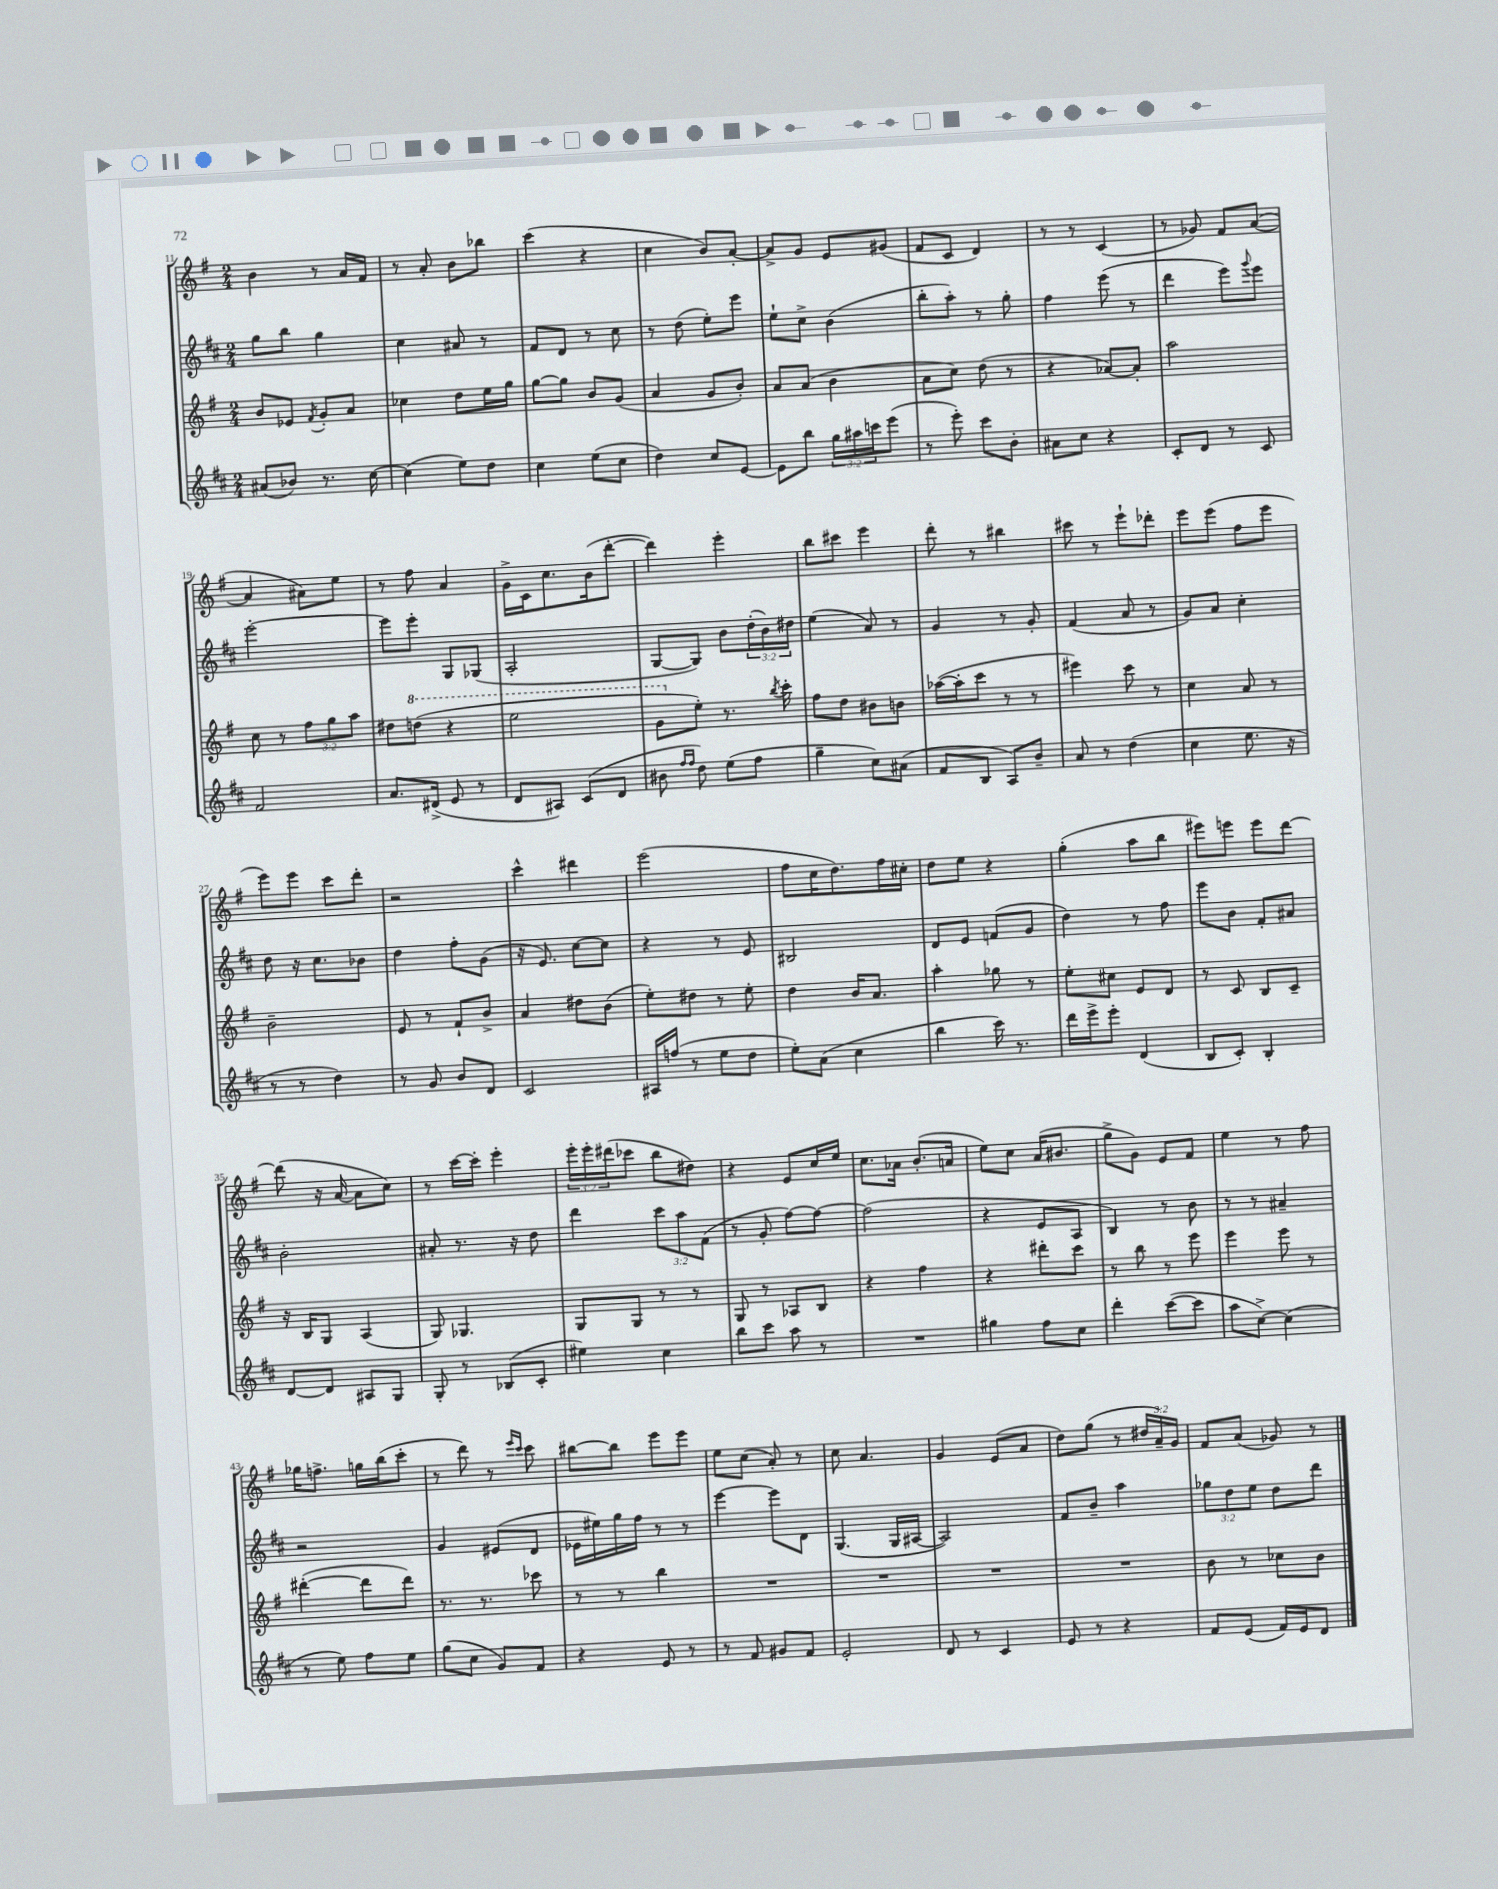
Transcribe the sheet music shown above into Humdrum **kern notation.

**kern	**kern	**kern	**kern
*part4	*part3	*part2	*part1
*staff4	*staff3	*staff2	*staff1
*clefG2	*clefG2	*clefG2	*clefG2
*k[f#c#]	*k[f#]	*k[f#c#]	*k[f#]
*M2/4	*M2/4	*M2/4	*M2/4
=11	=11	=11	=11
(8a#X/L	8b/L	8gg\L	4b\
8b-X/J)	8e-X/J	8bb\J	.
.	8qf#/	.	.
8.r	8g'/L	4gg\	8r
.	8a/J	.	16a/LL
[16cc#\	.	.	16f#/JJ
=12	=12	=12	=12
(4cc#\]	4cc-X\	4cc#\	8r
.	.	.	8a'/
8ee\L)	8dd\L	8a#X/	8b\L
8dd\J	16ee\L	8r	8bb-X\J
.	16gg\JJ	.	.
=13	=13	=13	=13
4cc#\	[8gg\L	8f#/L	(4ccc\
.	8gg\J]	8d/J	.
(8ee\L	8b/L	8r	4r
8cc#\J	(8g/J	8cc#\	.
=14	=14	=14	=14
4dd\)	4a/	8r	4cc\
.	.	(8dd\	.
8cc#/L	8g/L	8ee'\L)	8b/L)
[8e/J	8b'/J)	8eee\J	[8a'/J
=15	=15	=15	=15
8e\L]	8a/L	8ee`\L	8a^/L]
8bb\J	(8a/J	8cc#^\J	8g/J
24gg\LL	4b\	(4b\	8e/L
24aa#X\	.	.	.
24cccn\J	.	.	.
(8eee\J	.	.	(8g#X/J
=16	=16	=16	=16
8r	8a\L	8bb'\L	8f#/L
8eee'\)	8cc\J)	8aa'\J)	8c/J
8ccc#\L	(8dd\	8r	4d/)
8b'\J	8r	8gg'\	.
=17	=17	=17	=17
8a#X\L	4r	4ff#\	8r
8cc#\J	.	.	8r
4r	[8a-X/L)	(8eee\	(4c/
.	8a-'/J]	8r	.
=18	=18	=18	=18
8c#'/L	2aa\	4ddd\	8r
8d/J	.	.	8g-X/)
8r	.	8eee\L)	8f#/L
.	.	8qqggg/	.
8c#/	.	8eee\J	([8a/J
!!LO:LB:g=z
=19	=19	=19	=19
2f#/	8cc\	[2eee'\	4a/]
.	8r	.	.
.	12ff#\L	.	8a#X\L)
.	12gg\	.	.
.	.	.	8ee\J
.	12aa\J	.	.
=20	=20	=20	=20
8.a/L	8dd#X\L	8eee\L]	8r
*	*8va	*	*
.	(8dddn\J	8eee'\J	8ff#\
(16d#X^/Jk	.	.	.
8e/	4r	8G/L	4a/
8r	.	(8G-X/J	.
=21	=21	=21	=21
8d/L	2eee\	2A'/	16g^\LL
.	.	.	16c\J
8A#X/J)	.	.	8.cc\
(8c#/L	.	.	.
.	.	.	(16b\k
8d/J	.	.	[8ddd'\J
=22	=22	=22	=22
8b#X\	8gg\L	[8G/L	4ddd\])
16qqff#/LL	.	.	.
16qqff#/JJ	.	.	.
*	*X8va	*	*
8dd\)	8ee'\J)	8G/J])	.
(8ee\L	8.r	8b\L	4eee'\
8ff#\J	.	(24dd'\L	.
.	.	24b\)	.
.	8qbb/	.	.
.	16ccc'\	.	.
.	.	24dd#X\JJ	.
=23	=23	=23	=23
4gg~\	8ff#\L	(4ee\	8bb\L
.	8dd\J	.	8ccc#X\J
8cc#\L)	8b#X\L	8a/)	4eee\
(8a#X\J	8bn\J	8r	.
=24	=24	=24	=24
8f#/L	([16aa-X\LL	4g/	8ddd'\
.	16aa-'\J]	.	.
8B/J	8ccc\J	.	8r
8A/L)	8r	8r	4bb#X\
8b~/J	8r	8g'/	.
=25	=25	=25	=25
8a/	4eee#X\)	(4f#/	8ccc#X\
8r	.	.	8r
(4dd\	8ccc\	8a/	8eee`\L
.	8r	8r	8ddd-X'\J
=26	=26	=26	=26
4cc#\	4cc\	8g/L)	8eee\L
.	.	8a/J	(8eee\J
8.ee\	8a/	4cc#'\	8ff#\L
.	8r	.	8eee\J
16r	.	.	.
!!LO:LB:g=z
=27	=27	=27	=27
8r	2b~\	8dd\	8eee\L)
8r	.	16r	8eee\J
.	.	8.cc#\L	.
4dd\)	.	.	8ccc\L
.	.	8b-X\J	8ddd'\J
=28	=28	=28	=28
8r	8e/	4dd\	2r
8g/	8r	.	.
8b/L	8f#`/L	8ff#'\L	.
8d/J	8b^/J	(8g\J	.
=29	=29	=29	=29
2c#/	4a/	16r	4ccc^^\
.	.	8.e/)	.
.	8dd#X\L	[8cc#\L	4ddd#X\
.	(8b\J	8cc#\J]	.
=30	=30	=30	=30
16A#X/LL	8ee'\L)	4r	(2eee\
(16ffn/JJ	.	.	.
8r	8dd#X\J	.	.
8ee\L	8r	8r	.
8dd\J	8ee'\	8e/	.
=31	=31	=31	=31
8ee'\L)	4dd\	2B#X/	8ff#\L
(8a\J	.	.	16cc\K
.	.	.	8.dd\)
4cc#\	16b/KL	.	.
.	8.a/J	.	.
.	.	.	16ff#\L
.	.	.	16cc#X'\JJ
=32	=32	=32	=32
4bb\	4aa'\	8d/L	8dd\L
.	.	8e/J	8ee\J
16ccc#\)	8gg-X\	(8fn/L	4r
8.r	.	.	.
.	8r	8g/J	.
=33	=33	=33	=33
16ddd\LL	8ee'\L	4dd\)	(4gg'\
16eee^\J	.	.	.
8eee'\J	8cc#X\J	.	.
(4d/	8e/L	8r	8aa\L
.	8d/J	8ff#\	8bb\J
=34	=34	=34	=34
8B/L	8r	8eee\L	8eee#X\L)
8c#'/J)	8c/	8b\J	8eeen\J
4B'/	8B/L	8f#'/L	8eee\L
.	8c~/J	8a#X/J	[8ddd\J
!!LO:LB:g=z
=35	=35	=35	=35
[8d/L	16r	2b'\	(8ddd\]
.	16B/KL	.	.
8d/J]	8G/J	.	16r
.	.	.	[16a/
8A#X/L	(4A/	.	8a\L]
8G/J	.	.	8cc\J)
=36	=36	=36	=36
8G'/	8G/)	8a#X'/	8r
8r	4.G-X/	8.r	[16ccc\LL
.	.	.	16ccc'\JJ]
(8B-X/L	.	.	4eee'\
.	.	16r	.
8c#'/J	.	8dd\	.
=37	=37	=37	=37
4ee#X\)	8G/L	4ddd\	24eee'\LL
.	.	.	24eee'\
.	.	.	(24ddd#X\J
.	8G/J	.	8ccc-X\J
4cc#\	8r	12ccc#\L	8bb\L
.	.	12aa\	.
.	8r	.	8dd#X\J)
.	.	(12f#\J	.
=38	=38	=38	=38
8bb\L	8G/	8r	4r
8ccc#\J	8r	8g'/	.
8aa\	8A-X/L	[8ff#\L)	8e/L
8r	8B/J	8ff#\J_	16cc/L
.	.	.	16ee/JJ
=39	=39	=39	=39
2r	4r	(2ff#\]	8.cc\L
.	.	.	16a-X\Jk
.	4ff#\	.	(8.b'/L
.	.	.	16an/Jk
=40	=40	=40	=40
4gg#X\	4r	4r	8ee\L)
.	.	.	8cc\J
8ff#\L	8ddd#X'\L	8e/L	(16a/KL
.	.	.	8.b#X/J
8cc#\J	8ccc\J	8A/J	.
=41	=41	=41	=41
4ddd'\	8r	4B/)	8gg^\L
.	8bb\	.	8g\J)
([8ccc#\L	8r	8r	8e/L
8ccc#\J]	8eee\	8b\	8f#/J
=42	=42	=42	=42
8aa\L	4eee\	8r	4ee\
[8cc#^\J)	.	8r	.
(4cc#\]	8eee\	4a#X~/	8r
.	8r	.	8ff#\
!!LO:LB:g=z
=43	=43	=43	=43
8r	([4ddd#X'\	2r	16gg-X\KL
.	.	.	8.ffn^\J
8ee\)	.	.	.
8ff#\L	8ddd#\L]	.	16ggn\LL
.	.	.	(16bb\J
8ee\J	8ddd#\J)	.	8ccc'\J
=44	=44	=44	=44
(8gg\L	8.r	4g/	8r
8cc#\J	.	.	8ddd\)
.	8.r	.	.
8g/L)	.	(8e#X/L	8r
.	.	.	16qqeee/LL
.	.	.	16qqccc/JJ
8f#/J	8ccc-X\	8d/J	8ccc\
=45	=45	=45	=45
4r	8r	16e-X\LL	[8bb#X\L
.	.	16ee#X\)	.
.	8r	16gg\	8bb#\J]
.	.	16ff#\JJ	.
8e/	4bb\	8r	8eee\L
8r	.	8r	8eee\J
=46	=46	=46	=46
8r	2r	[4eee\	8ee\L
8f#/	.	.	(8cc\J
8g#X/L	.	8eee\L]	8a'/)
8f#/J	.	8d\J	8r
=47	=47	=47	=47
2e'/	2r	(4.G/	8cc\
.	.	.	4.a/
.	.	16G/LL	.
.	.	[16A#X/JJ	.
=48	=48	=48	=48
8d/	2r	2A#/])	4g/
8r	.	.	.
4c#/	.	.	(8e/L
.	.	.	8a/J
=49	=49	=49	=49
8e/	2r	8f#/L	8dd\L)
8r	.	8b~/J	(8gg\J
4r	.	4aa\	8r
.	.	.	24dd#X/LL
.	.	.	24a~/)
.	.	.	24g/JJ
=50	=50	=50	=50
8f#/L	8b\	12gg-X\L	8f#/L
.	.	12dd\	.
(8e/J	8r	.	(8a/J
.	.	12ee\J	.
16f#/LL)	8cc-X\L	8dd\L	8g-X/)
16e/J	.	.	.
8d/J	8b\J	8ddd\J	8r
==	==	==	==
*-	*-	*-	*-
